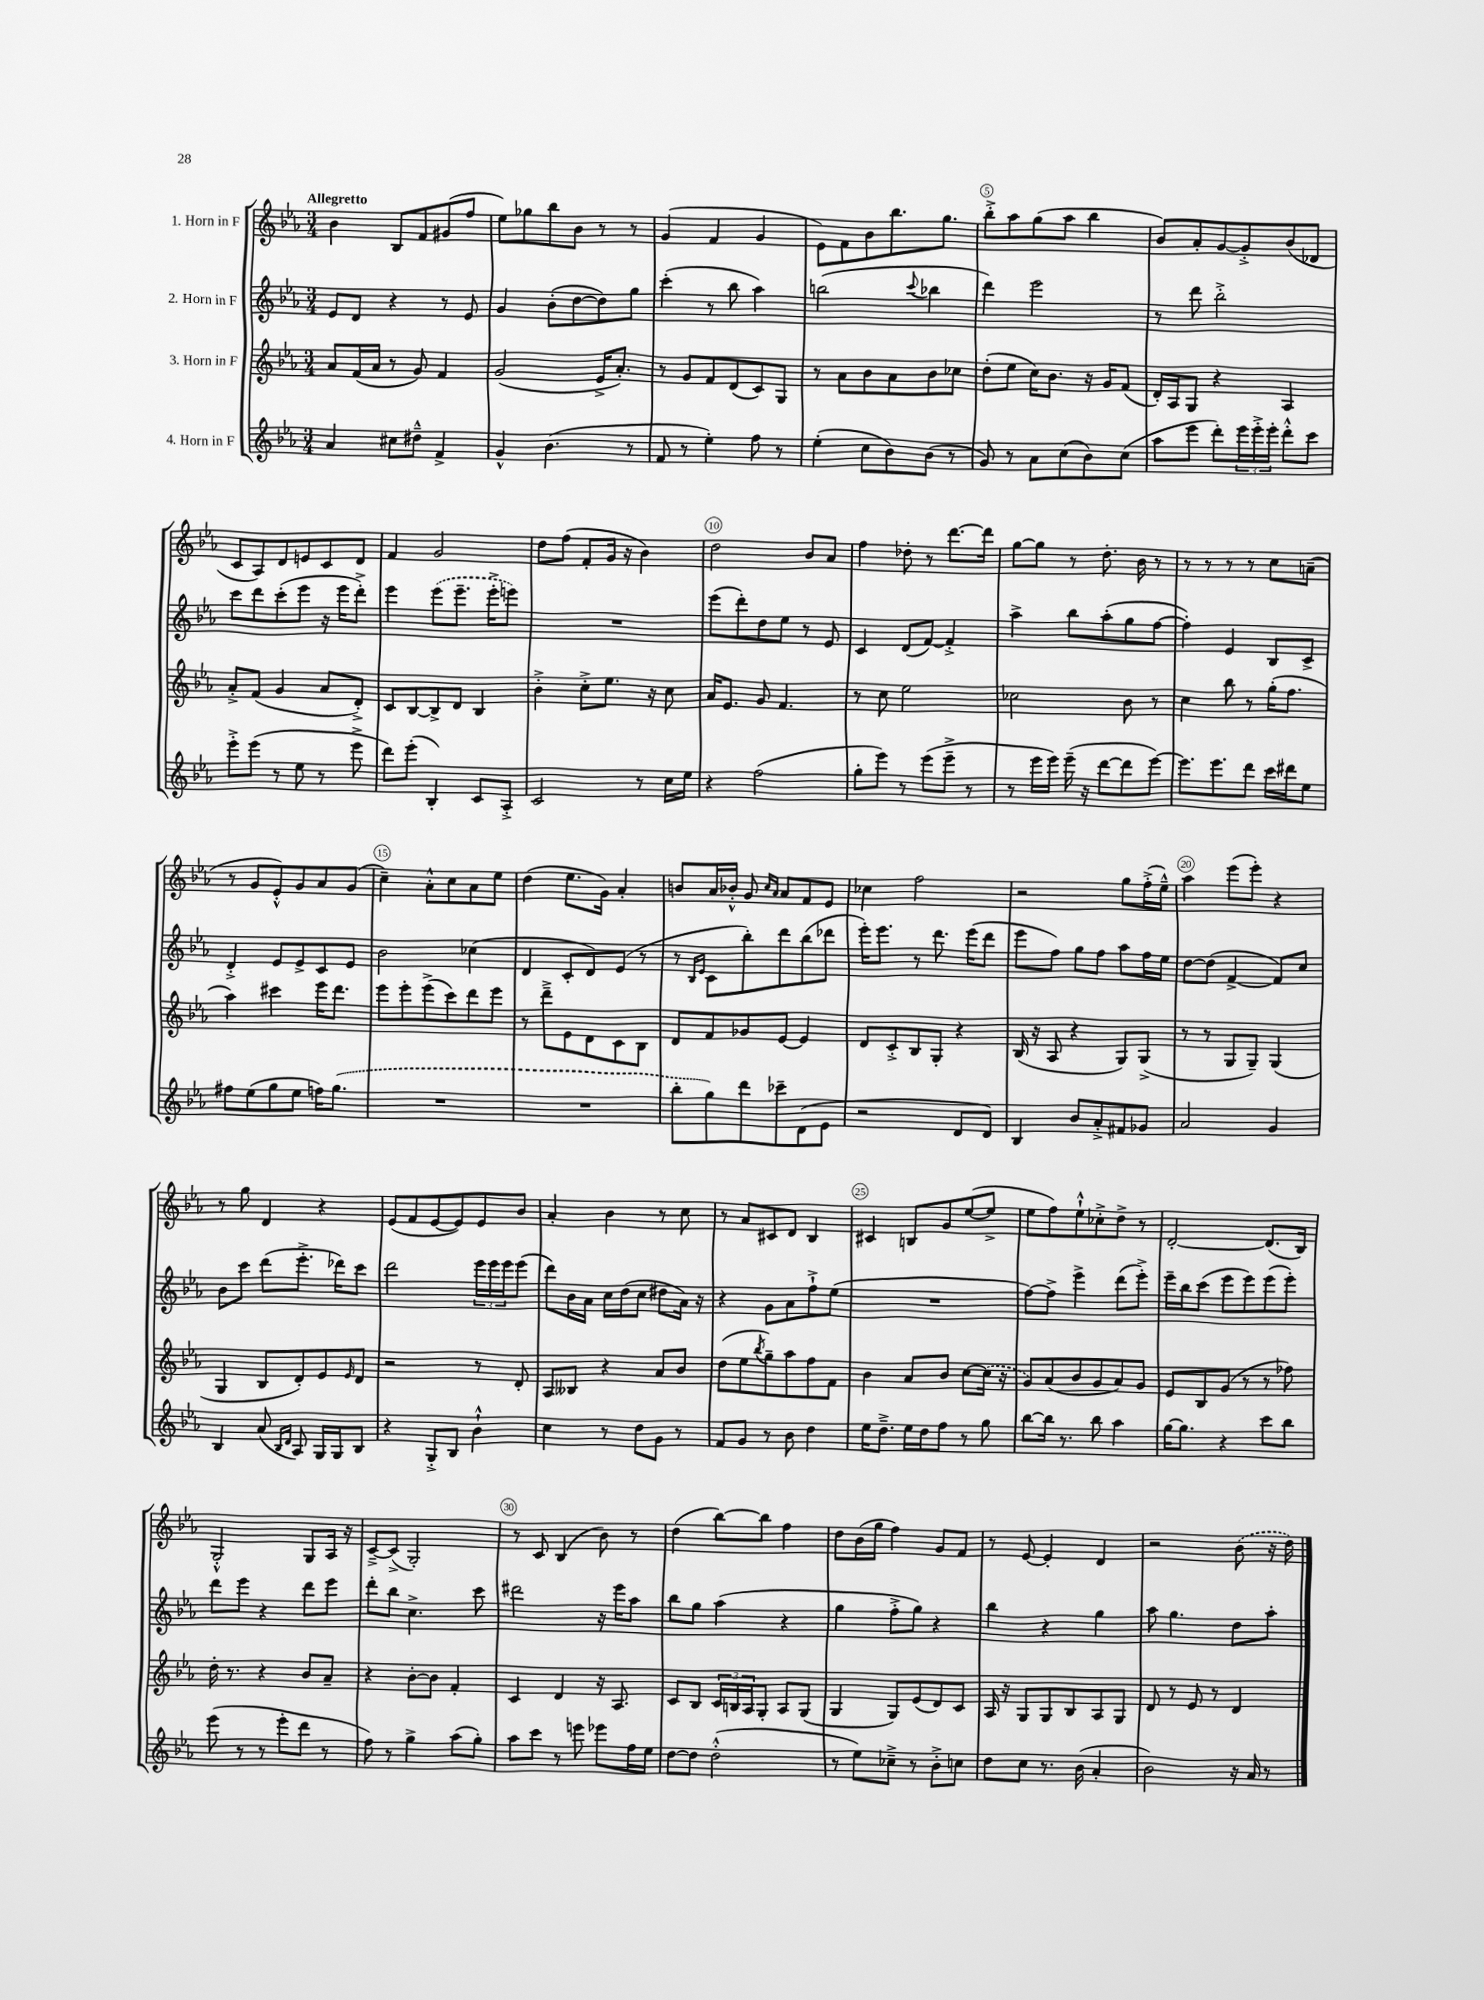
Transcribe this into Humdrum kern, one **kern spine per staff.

**kern	**kern	**kern	**kern
*staff4	*staff3	*staff2	*staff1
*clefG2	*clefG2	*clefG2	*clefG2
*k[b-e-a-]	*k[b-e-a-]	*k[b-e-a-]	*k[b-e-a-]
*M3/4	*M3/4	*M3/4	*M3/4
4a-	8a-	8e-	4b-
.	(16f	8d	.
.	16a-	.	.
8cc#	8r	4r	8B-
8dd#~^^	8g)	.	8f
4f^	4f	8r	(8g#
.	.	8e-	8ff
=	=	=	=
4g^^	(2g	4g	8ee-)
.	.	.	8gg-
(4.b-	.	(8b-'	8bb-
.	.	[8dd	8b-
.	16e-^	8dd])	8r
.	8.a-')	.	.
8r	.	8gg	8r
=	=	=	=
8f	8r	(4ccc'	(4g
8r	8g	.	.
4ee-')	8f	8r	4f
.	(8d	8bb-	.
8ff	8c)	4aa-)	4g
8r	8G	.	.
=	=	=	=
(4ee-'	8r	(2bb	8e-)
.	8a-	.	8f
8cc	8b-	.	8b-
8b-)	8a-	.	8.bb-
.	.	8qqccc	.
(8b-	8b-	4bb-	.
.	.	.	8.gg
8r	8cc-	.	.
=	=	=	=
8g)	(8dd'	4ddd)	8bb-'^
8r	8ee-	.	8aa-
8a-	16cc)	2eee-	(8gg
.	8.b-	.	.
(8cc	.	.	8aa-
8b-)	16r	.	4bb-
.	16g	.	.
(8cc	(8f	.	.
=	=	=	=
8aa-	16d')	8r	8b-)
.	16A-	.	.
8eee-	8G	8ddd	8a-'
8ddd')	4r	2bb-'^	[8g
24eee-	.	.	8g'^]
24eee-'^	.	.	.
24eee-'	.	.	.
8ddd'^^	4A-	.	(8b-
8ccc	.	.	8d-
=	=	=	=
8eee-'^	8a-'^	8ccc	8c
(8eee-	(8f	8ddd	8A-)
8r	4g	(8ccc'	8d
8ee-	.	8eee-	8e
8r	8a-	16r	8c
.	.	16eee-	.
8eee-^	8d'^)	8ddd'^)	8d
=	=	=	=
8ddd)	8c	4eee-	4f
(8eee-'	[8B-	.	.
4B-')	8B-^]	(8eee-	2g
.	8d	8.eee-~	.
8c	4B-	.	.
.	.	16eee-'^	.
8A-'^	.	8eee)	.
=	=	=	=
2c	4b-'^	2.r	8dd
.	.	.	(8ff
.	8cc'^	.	8f'
.	8.ee-	.	16g
.	.	.	16r
8r	.	.	4b-)
.	16r	.	.
16cc	8cc	.	.
16ee-	.	.	.
=	=	=	=
4r	16a-	(8eee-	2dd
.	8.e-	.	.
.	.	8ddd')	.
(2ff	8g	8dd	.
.	4.f	8ee-	.
.	.	8r	8b-
.	.	8e-	8a-
=	=	=	=
8gg'	8r	4c	4ff
8eee-)	8cc	.	.
8r	2ee-	(8d	8dd-'
(8eee-	.	[8f)	8r
8eee-~^	.	4f'^]	[8.ddd
8r	.	.	.
.	.	.	16ddd]
=	=	=	=
8r	2cc-	4aa-^	[8gg
16eee-	.	.	8gg]
16eee-)	.	.	.
(16eee-~	.	8bb-	8r
16r	.	.	.
[8ddd	.	(8aa-'	8.dd'
8ddd]	8b-	8gg	.
.	.	.	16b-
[8eee-)	8r	[8ff	8r
=	=	=	=
8.eee-]	4cc	4ff'])	8r
.	.	.	8r
8.eee-	.	.	.
.	8bb-	4e-	8r
8ddd	8r	.	8r
16ccc	(16gg'	8B-	8cc
16ddd#	8.ff	.	.
8ee-	.	8c^	(8a~
=	=	=	=
8ff#	4aa-)	4d'^	8r
(8ee-	.	.	8g
8gg	4ccc#	8e-	8e-'^^)
8ee-	.	8e-^	8g
16ff)	16eee-	8c	8a-
(8.gg	8.ddd	.	.
.	.	8e-	(8g
=	=	=	=
2.r	8eee-	2b-	4cc~)
.	8eee-'	.	.
.	(8eee-^	.	8a-'^^
.	8ccc)	.	8cc
.	8ddd	(4cc-	8a-
.	8eee-	.	8ee-
=	=	=	=
2.r	8r	4d	(4dd
.	8ddd~^	.	.
.	8e-	8c'	8.ee-
.	8d	8d)	.
.	.	.	16g)
.	8c	(8e-	4a-'
.	8B-	8r	.
=	=	=	=
8bb-'	8d	8r	8b
.	.	16qqB-	.
.	.	16qqe-	.
8gg)	8f	8c	16a-
.	.	.	16b-'^^
8ddd	8g-	8bb-')	8g
.	.	.	16qqcc
.	.	.	16qqa-
8ccc-~	[8e-	8ddd	8a-
(8d	4e-]	(8bb-	8f
8e-	.	8ddd-	8e-
=	=	=	=
2r	8d	16eee-')	4cc-
.	.	8.eee-	.
.	8c'^	.	.
.	8B-	8r	2ff
.	8G'	8.ddd	.
8d	4r	.	.
.	.	(16eee-	.
8d)	.	8ddd	.
=	=	=	=
4B-	(16B-	8eee-	2r
.	16r	.	.
.	8A-	8ff)	.
8b-	4r	8gg	.
8a-'^	.	8ff	.
8f#	8G)	8aa-	8gg
8g-	(8G^	16ff	(16ff'^
.	.	16ee-	16ee-~^^)
=	=	=	=
2a-	8r	[8dd	4aa-
.	8r	(8dd]	.
.	8G	[4f^	(8eee-
.	8G~)	.	8eee-')
4g	(4G	8f])	4r
.	.	8cc	.
=	=	=	=
4B-	4G	8b-	8r
.	.	8ccc	8gg
(8a-	8B-	(8ddd	4d
16qqB-	.	.	.
16qqd	.	.	.
8A-)	8d')	8.eee-'^	.
16G	8e-	.	4r
16G	.	16ddd-)	.
.	16qqe-	.	.
8B-	8d	8ccc	.
=	=	=	=
4r	2r	2ddd	(8e-
.	.	.	8f
8G'^	.	.	[8e-
8B-	.	.	8e-])
4b-`^^	8r	24eee-	8e-
.	.	24eee-	.
.	.	24eee-	.
.	8d'	(8eee-	8b-
=	=	=	=
4cc	8A-	8ddd)	4a-'
.	8B--	16b-	.
.	.	16a-	.
8r	4r	16cc	4b-
.	.	(16dd	.
8dd	.	8cc	.
8g	8a-	8dd#	8r
8r	8b-	16a-)	8cc
.	.	16r	.
=	=	=	=
8f	(8dd	4r	8r
8g	8ee-	.	8a-
.	8qbb-	.	.
8r	8gg~)	8g	8c#
8b-	8aa-	8a-	8d
4dd	8ff	8ff`^	4B-
.	8f	(8ee-	.
=	=	=	=
16ee-	4b-	2.r	4c#
8.dd~^	.	.	.
16ee-	8a-	.	8B
16dd	.	.	.
8ff	8b-	.	8g
8r	[8cc	.	([8ee-
8gg	(16cc]	.	8ee-^]
.	16r	.	.
=	=	=	=
[8bb-	8g)	[8ff)	8ee-
16bb-]	(8a-	8ff^]	8ff)
8.r	.	.	.
.	8b-	4eee-^	8ee-`^^
8bb-	8g	.	8cc-'^
4aa-	8a-)	(8ddd	8dd^
.	8g	8eee-'^)	8r
=	=	=	=
[16gg	8e-	16eee-~	[2d'
8.gg]	.	16bb-	.
.	8B-	(8ccc	.
4r	(8g	8eee-	.
.	8r	8eee-)	.
8ccc	8r	(8eee-	(8.d]
8bb-	8ff-)	8eee-')	.
.	.	.	16B-)
=	=	=	=
(8eee-	16dd'	8ddd	2G'^^
.	8.r	.	.
8r	.	8eee-	.
8r	4r	4r	.
8eee-'	.	.	.
8ddd	8b-	8ddd	8G
8r	8a-~	8eee-	16A-
.	.	.	16r
=	=	=	=
8ff)	4r	8ddd'	[8c~^
8r	.	8bb-	(8c^]
4gg^	[8b-'	4.cc^	2G')
.	8b-]	.	.
(8aa-	4f'	.	.
8gg')	.	8ccc	.
=	=	=	=
8aa-	4c	2ddd#	8r
8ccc	.	.	8c
8r	4d	.	(4B-
8eee	.	.	.
8eee-	16r	16r	8b-)
.	8.A-	16eee-	.
16ff	.	8aa-	8r
16ee-	.	.	.
=	=	=	=
[8dd	8c	8bb-	(4dd
8dd]	8B-	8gg	.
(2dd'^^	24c	(4aa-	[8bb-)
.	24B	.	.
.	24A-	.	.
.	8G'	.	8bb-]
.	8A-	4r	4ff
.	(8G	.	.
=	=	=	=
8r	4G	4gg	8dd
8ee-)	.	.	(16b-
.	.	.	16gg
8cc-~^	8G)	8ff'^	4ff)
8r	(8e-	8gg)	.
8b-'^	8d)	4r	8g
8cc	8c	.	8f
=	=	=	=
8dd	16A-	4bb-	8r
.	16r	.	.
8cc	8G	.	[8e-
8.r	8G	4r	4e-']
.	8B-	.	.
(16b-	.	.	.
4a-'	8A-	4gg	4d
.	8G	.	.
=	=	=	=
2b-)	8d	8aa-	2r
.	8r	4.gg	.
.	8e-	.	.
.	8r	.	.
16r	4d	8dd	(8b-
16a-	.	.	.
8r	.	8aa-'	16r
.	.	.	16dd)
==	==	==	==
*-	*-	*-	*-
